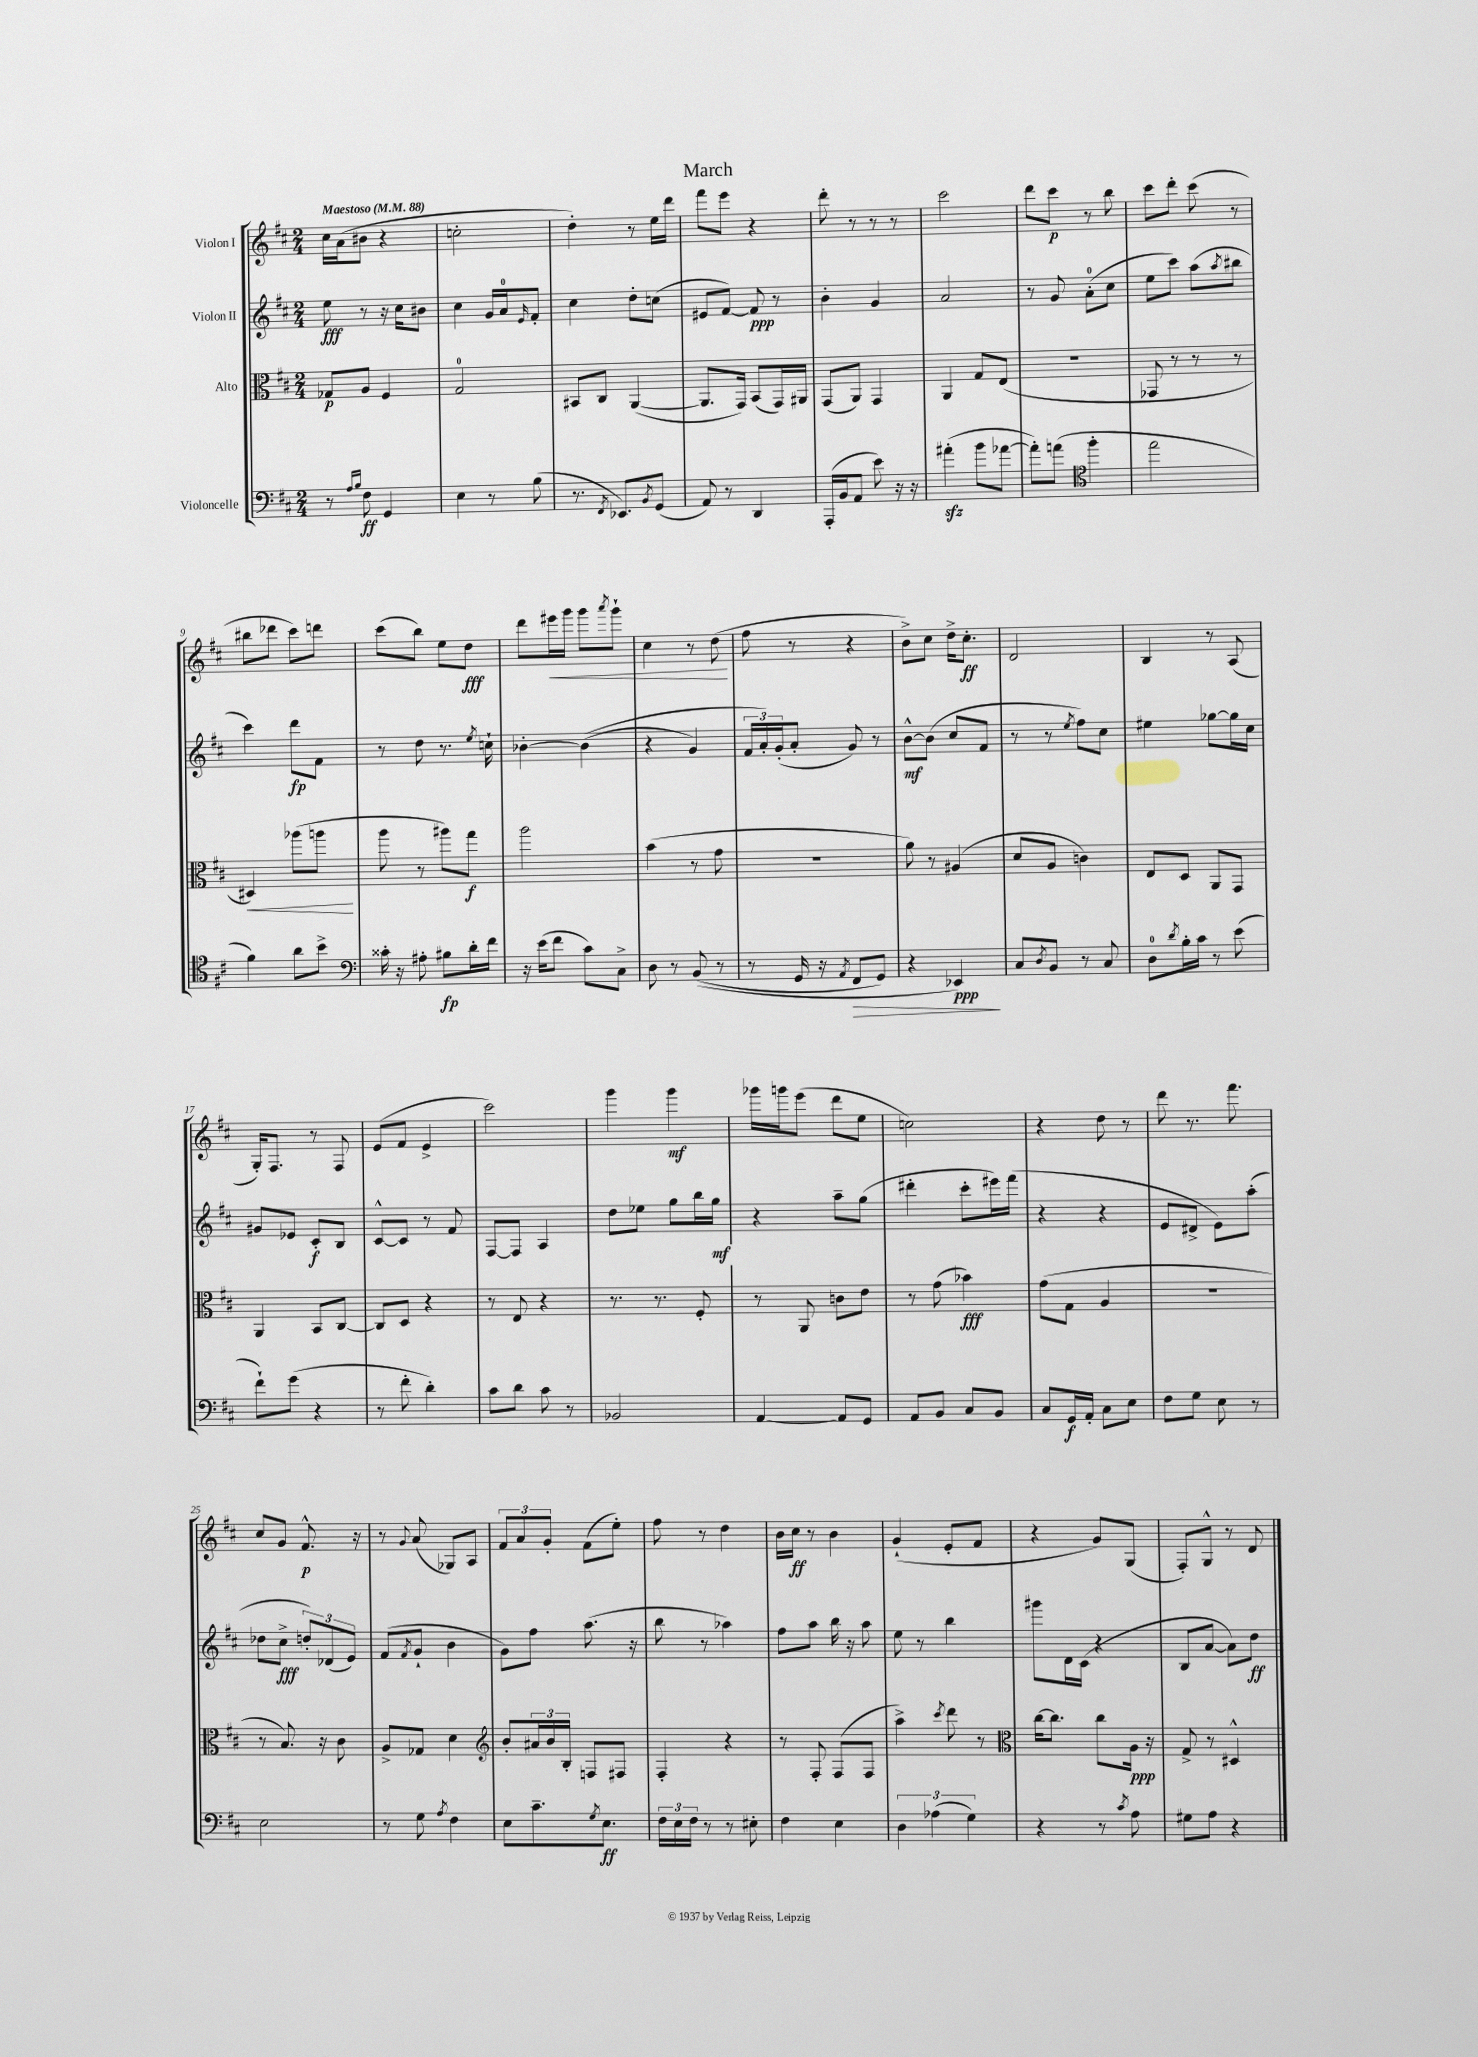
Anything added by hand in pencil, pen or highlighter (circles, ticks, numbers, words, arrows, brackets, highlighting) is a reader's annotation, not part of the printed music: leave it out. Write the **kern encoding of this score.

**kern	**dynam	**kern	**dynam	**kern	**dynam	**kern	**dynam
*part4	*part4	*part3	*part3	*part2	*part2	*part1	*part1
*staff4	*staff4	*staff3	*staff3	*staff2	*staff2	*staff1	*staff1
*I"Violoncelle	*	*I"Alto	*	*I"Violon II	*	*I"Violon I	*
*clefF4	*	*clefC3	*	*clefG2	*	*clefG2	*
*k[f#c#]	*	*k[f#c#]	*	*k[f#c#]	*	*k[f#c#]	*
*M2/4	*	*M2/4	*	*M2/4	*	*M2/4	*
*MM88	*	*MM88	*	*MM88	*	*MM88	*
=1	=1	=1	=1	=1	=1	=1	=1
!	!	!	!	!	!	!LO:TX:a:B:t=Maestoso	!
8r	.	8G-X/L	p	8ee\	fff	16cc#\LL	.
.	.	.	.	.	.	(16a\J	.
16qqA/LL	.	.	.	.	.	.	.
16qqB/JJ	.	.	.	.	.	.	.
8F#\	ff	8A/J	.	8r	.	8b#X\J	.
4GG/	.	4F#/	.	16r	.	4r	.
.	.	.	.	16cc#\KL	.	.	.
.	.	.	.	8b#X\J	.	.	.
=2	=2	=2	=2	=2	=2	=2	=2
4E\	.	2G/	.	4cc#\	.	2ccn'\	.
8r	.	.	.	16g/LL	.	.	.
.	.	.	.	16a/J	.	.	.
.	.	.	.	16qqe/	.	.	.
(8B\	.	.	.	8f#'/J	.	.	.
=3	=3	=3	=3	=3	=3	=3	=3
8.r	.	8BB#X/L	.	4cc#\	.	4dd'\)	.
.	.	8C#/J	.	.	.	.	.
8qFF#/	.	.	.	.	.	.	.
8.EE-X/L)	.	.	.	.	.	.	.
.	.	([4AA/	.	8dd'\L	.	8r	.
8qBB/	.	.	.	.	.	.	.
(8GG/J	.	.	.	(8ccn\J	.	16ee\LL	.
.	.	.	.	.	.	16ddd\JJ	.
=4	=4	=4	=4	=4	=4	=4	=4
8AA/)	.	8.AA/L]	.	8e#X/L	.	8fff#\L	.
8r	.	.	.	[8f#/J)	.	8eee\J	.
.	.	16GG/Jk)	.	.	.	.	.
4DD/	.	(8BB/L	.	8f#/]	ppp	4r	.
.	.	16GG/L)	.	8r	.	.	.
.	.	16AA#X/JJ	.	.	.	.	.
=5	=5	=5	=5	=5	=5	=5	=5
(16AAA'/LL	.	(8GG/L	.	4b'\	.	8ddd'\	.
16BB/J	.	.	.	.	.	.	.
8AA/J	.	8AA/J)	.	.	.	8r	.
8e\)	.	4GG/	.	4g/	.	8r	.
16r	.	.	.	.	.	8r	.
16r	.	.	.	.	.	.	.
=6	=6	=6	=6	=6	=6	=6	=6
(4a#Xzz'\	.	4AA/	.	2a/	.	2ccc#\	.
8b\L	.	8G/L	.	.	.	.	.
[8a-X\J	.	(8E/J	.	.	.	.	.
=7	=7	=7	=7	=7	=7	=7	=7
8a-'\L])	.	2r	.	8r	.	8ddd\L	.
(8an\J	.	.	.	8g/	.	8ccc#\J	p
*clefC4	*	*	*	*	*	*	*
4ff#'\	.	.	.	(8a'\L	.	8r	.
.	.	.	.	8cc#\J	.	8bb\	.
=8	=8	=8	=8	=8	=8	=8	=8
2ee\	.	8GG-X/	.	8ee\L	.	8ccc#\L	.
.	.	8r	.	8ccc#\J)	.	8ddd'\J	.
.	.	8r	.	(8aa\L	.	(8ccc#\	.
.	.	.	.	8qaa/	.	.	.
.	.	8r	.	8bb#X\J	.	8r	.
!!LO:LB:g=z
=9	=9	=9	=9	=9	=9	=9	=9
!	!	!	!LO:HP:b	!	!	!	!
4f#\)	.	4D#X/)	<	4ccc#\)	.	8bb#X\L	.
.	.	.	.	.	.	8ddd-X\J	.
8a\L	.	(8aa-X\L	.	8ddd\L	fp	8ccc#\L)	.
8b^\J	.	8aan\J	.	8f#\J	.	8dddn\J	.
.	.	.	[	.	.	.	.
=10	=10	=10	=10	=10	=10	=10	=10
*clefF4	*	*	*	*	*	*	*
16c##X'\	.	8aa\	.	8r	.	(8ccc#\L	.
16r	.	.	.	.	.	.	.
8A#X'\	.	8r	.	8dd\	.	8bb\J)	.
8B#X\L	fp	8aa#X\L)	.	8.r	.	8ee\L	.
16d'\L	.	8gg\J	f	.	.	8dd\J	fff
.	.	.	.	8qee/	.	.	.
16f#\JJ	.	.	.	16ccn`\	.	.	.
=11	=11	=11	=11	=11	=11	=11	=11
16r	.	2aa\	.	[4b-X'\	.	8ddd\L	.
(16e\KL	.	.	.	.	.	.	.
!	!	!	!	!	!	!	!LO:HP:b
8f#\J	.	.	.	.	.	16eee#X\L	<
.	.	.	.	.	.	16ggg\JJ	.
8c#\L)	.	.	.	((4b-\]	.	8ggg\L	.
.	.	.	.	.	.	8qaaa/	.
8C#^\J	.	.	.	.	.	8ggg`\J	.
=12	=12	=12	=12	=12	=12	=12	=12
8D\	.	(4b\	.	4r	.	4cc#\	.
8r	.	.	.	.	.	.	.
((8BB/	.	8r	.	4g/)	.	8r	.
8r	.	8g\	.	.	.	(8dd\	.
.	.	.	.	.	.	.	[
=13	=13	=13	=13	=13	=13	=13	=13
8r	.	2r	.	24f#/LL	.	8ff#\	.
.	.	.	.	24a'/)	.	.	.
.	.	.	.	(24g'/J	.	.	.
16GG/	.	.	.	8a'/J	.	8r	.
16r	.	.	.	.	.	.	.
8qAA/	.	.	.	.	.	.	.
!	!LO:HP:b	!	!	!	!	!	!
8FF#/L	>	.	.	8g/)	.	4r	.
8GG/J)	.	.	.	8r	.	.	.
=14	=14	=14	=14	=14	=14	=14	=14
4r	.	8a\)	.	[8b^^\L	mf	8b^\L)	.
.	.	8r	.	(8b\J]	.	8cc#\J	.
4EE-X/)	ppp	(4A#X/	.	8cc#/L	.	16dd^\KL	.
.	.	.	.	.	.	8.cc#'\J	ff
.	.	.	.	8f#/J	.	.	.
.	]	.	.	.	.	.	.
=15	=15	=15	=15	=15	=15	=15	=15
8C#/L	.	8d/L	.	8r	.	2d/	.
8qD/	.	.	.	.	.	.	.
8BB/J	.	8A/J	.	8r	.	.	.
.	.	.	.	8qee/	.	.	.
8r	.	4cn\)	.	8ff#\L)	.	.	.
8C#/	.	.	.	8cc#\J	.	.	.
=16	=16	=16	=16	=16	=16	=16	=16
8D\L	.	8E/L	.	4ee#X\	.	4B/	.
8qd/	.	.	.	.	.	.	.
16B'\L	.	8D/J	.	.	.	.	.
16c#\JJ	.	.	.	.	.	.	.
8r	.	8AA/L	.	[8gg-X\L	.	8r	.
(8e\	.	8GG/J	.	16gg-\L]	.	(8A/	.
.	.	.	.	16cc#\JJ	.	.	.
!!LO:LB:g=z
=17	=17	=17	=17	=17	=17	=17	=17
8f#`\L)	.	4AA/	.	8g#X/L	.	16G'/KL)	.
.	.	.	.	.	.	8.F#/J	.
(8g\J	.	.	.	8e-X/J	.	.	.
4r	.	8BB/L	.	8c#'/L	f	8r	.
.	.	[8C#/J	.	8B/J	.	8F#/	.
=18	=18	=18	=18	=18	=18	=18	=18
8r	.	8C#/L]	.	[8c#^^/L	.	(8e/L	.
8f#'\	.	8D/J	.	8c#/J]	.	8f#/J	.
4d'\)	.	4r	.	8r	.	4e^/	.
.	.	.	.	8f#/	.	.	.
=19	=19	=19	=19	=19	=19	=19	=19
8c#\L	.	8r	.	[8F#/L	.	2ccc#\)	.
8d\J	.	8E/	.	8F#/J]	.	.	.
8c#\	.	4r	.	4A/	.	.	.
8r	.	.	.	.	.	.	.
=20	=20	=20	=20	=20	=20	=20	=20
2BB-X/	.	8.r	.	8dd\L	.	4ggg\	.
.	.	.	.	8ee-X\J	.	.	.
.	.	8.r	.	.	.	.	.
.	.	.	.	8gg\L	.	4ggg\	mf
.	.	8F#'/	.	16bb\L	.	.	.
.	.	.	.	16gg\JJ	mf	.	.
=21	=21	=21	=21	=21	=21	=21	=21
[4AA/	.	8r	.	4r	.	16ggg-X\LL	.
.	.	.	.	.	.	16gggn\J	.
.	.	8AA/	.	.	.	(8eee\J	.
8AA/L]	.	8cn\L	.	8aa~\L	.	8ddd\L	.
8GG/J	.	8e\J	.	(8gg\J	.	8ee\J	.
=22	=22	=22	=22	=22	=22	=22	=22
8AA/L	.	8r	.	4ddd#X'\	.	2ccn\)	.
8BB/J	.	(8g\	.	.	.	.	.
8C#/L	.	4b-X\)	fff	8ccc#'\L	.	.	.
8BB/J	.	.	.	16eee#X\L)	.	.	.
.	.	.	.	(16fff#\JJ	.	.	.
=23	=23	=23	=23	=23	=23	=23	=23
8C#/L	.	(8g\L	.	4r	.	4r	.
16GG/L	f	8G\J	.	.	.	.	.
16AA'/JJ	.	.	.	.	.	.	.
8C#\L	.	4A/	.	4r	.	8dd\	.
8E\J	.	.	.	.	.	8r	.
=24	=24	=24	=24	=24	=24	=24	=24
8F#\L	.	2r	.	8e/L	.	8ddd\	.
8G\J	.	.	.	8d#X^/J	.	8.r	.
8E\	.	.	.	8e\L)	.	.	.
.	.	.	.	.	.	8.fff#\	.
8r	.	.	.	(8aa'\J	.	.	.
!!LO:LB:g=z
=25	=25	=25	=25	=25	=25	=25	=25
2E\	.	8r	.	8dd-X\L	.	8cc#/L	.
.	.	8.B/)	.	8cc#^\J	fff	8g/J	.
.	.	.	.	12ddn'/L)	.	8.f#^^/	p
.	.	16r	.	.	.	.	.
.	.	.	.	(12d-X/	.	.	.
.	.	8c#\	.	.	.	.	.
.	.	.	.	12e/J)	.	.	.
.	.	.	.	.	.	16r	.
=26	=26	=26	=26	=26	=26	=26	=26
8r	.	8A^/L	.	(8f#/L	.	8r	.
.	.	.	.	8qf#/	.	8qqg/	.
8G\	.	8G-X/J	.	8g`/J	.	(8a/	.
8qA/	.	.	.	.	.	.	.
4F#\	.	4d\	.	4b\	.	8G-X/L)	.
.	.	.	.	.	.	8A/J	.
=27	=27	=27	=27	=27	=27	=27	=27
*	*	*clefG2	*	*	*	*	*
8E\L	.	8b'/L	.	8g\L)	.	12f#/L	.
.	.	.	.	.	.	12a/	.
8.c#~\	.	24a#X/L	.	8ff#\J	.	.	.
.	.	24b/	.	.	.	12g'/J	.
.	.	24B'/JJ	.	.	.	.	.
.	.	8Fn/L	.	(8.aa\	.	(8f#\L	.
8qG/	.	.	.	.	.	.	.
8.E\J	ff	.	.	.	.	.	.
.	.	8F#X/J	.	.	.	8ee'\J)	.
.	.	.	.	16r	.	.	.
=28	=28	=28	=28	=28	=28	=28	=28
24F#\LL	.	4F#'/	.	8bb\	.	8ff#\	.
24E\	.	.	.	.	.	.	.
24F#\JJ	.	.	.	.	.	.	.
8r	.	.	.	8r	.	8r	.
8r	.	4r	.	4aa-X\)	.	4dd\	.
8E#X'\	.	.	.	.	.	.	.
=29	=29	=29	=29	=29	=29	=29	=29
4F#\	.	8r	.	8ff#\L	.	16b\LL	.
.	.	.	.	.	.	16cc#\JJ	ff
.	.	8F#'/	.	8aa\J	.	8r	.
4E\	.	(8F#/L	.	16bb\	.	4b\	.
.	.	.	.	16r	.	.	.
.	.	8F#/J	.	8aa\	.	.	.
=30	=30	=30	=30	=30	=30	=30	=30
6D\	.	4aa^\)	.	8ee\	.	(4g`/	.
.	.	.	.	8r	.	.	.
(6A-X\	.	.	.	.	.	.	.
.	.	8qccc#/	.	.	.	.	.
.	.	8ddd\	.	4bb\	.	8e'/L	.
6G\)	.	.	.	.	.	.	.
.	.	8r	.	.	.	8f#/J	.
=31	=31	=31	=31	=31	=31	=31	=31
*	*	*clefC3	*	*	*	*	*
4r	.	[16cc#\KL	.	8ggg#X\L	.	4r	.
.	.	8.cc#\J]	.	.	.	.	.
.	.	.	.	16d\L	.	.	.
.	.	.	.	(16c#\JJ	.	.	.
8r	.	8cc#\L	.	4r	.	8g/L)	.
8qc#/	.	.	.	.	.	.	.
8A\	.	16A\Jk	ppp	.	.	(8G/J	.
.	.	16r	.	.	.	.	.
=32	=32	=32	=32	=32	=32	=32	=32
8G#X\L	.	8G^/	.	8B/L	.	8F#'/L)	.
8A\J	.	8r	.	[8a/J	.	8G^^/J	.
4r	.	4D#X^^/	.	8a\L])	.	8r	.
.	.	.	.	8dd\J	ff	8d/	.
==	==	==	==	==	==	==	==
*-	*-	*-	*-	*-	*-	*-	*-
